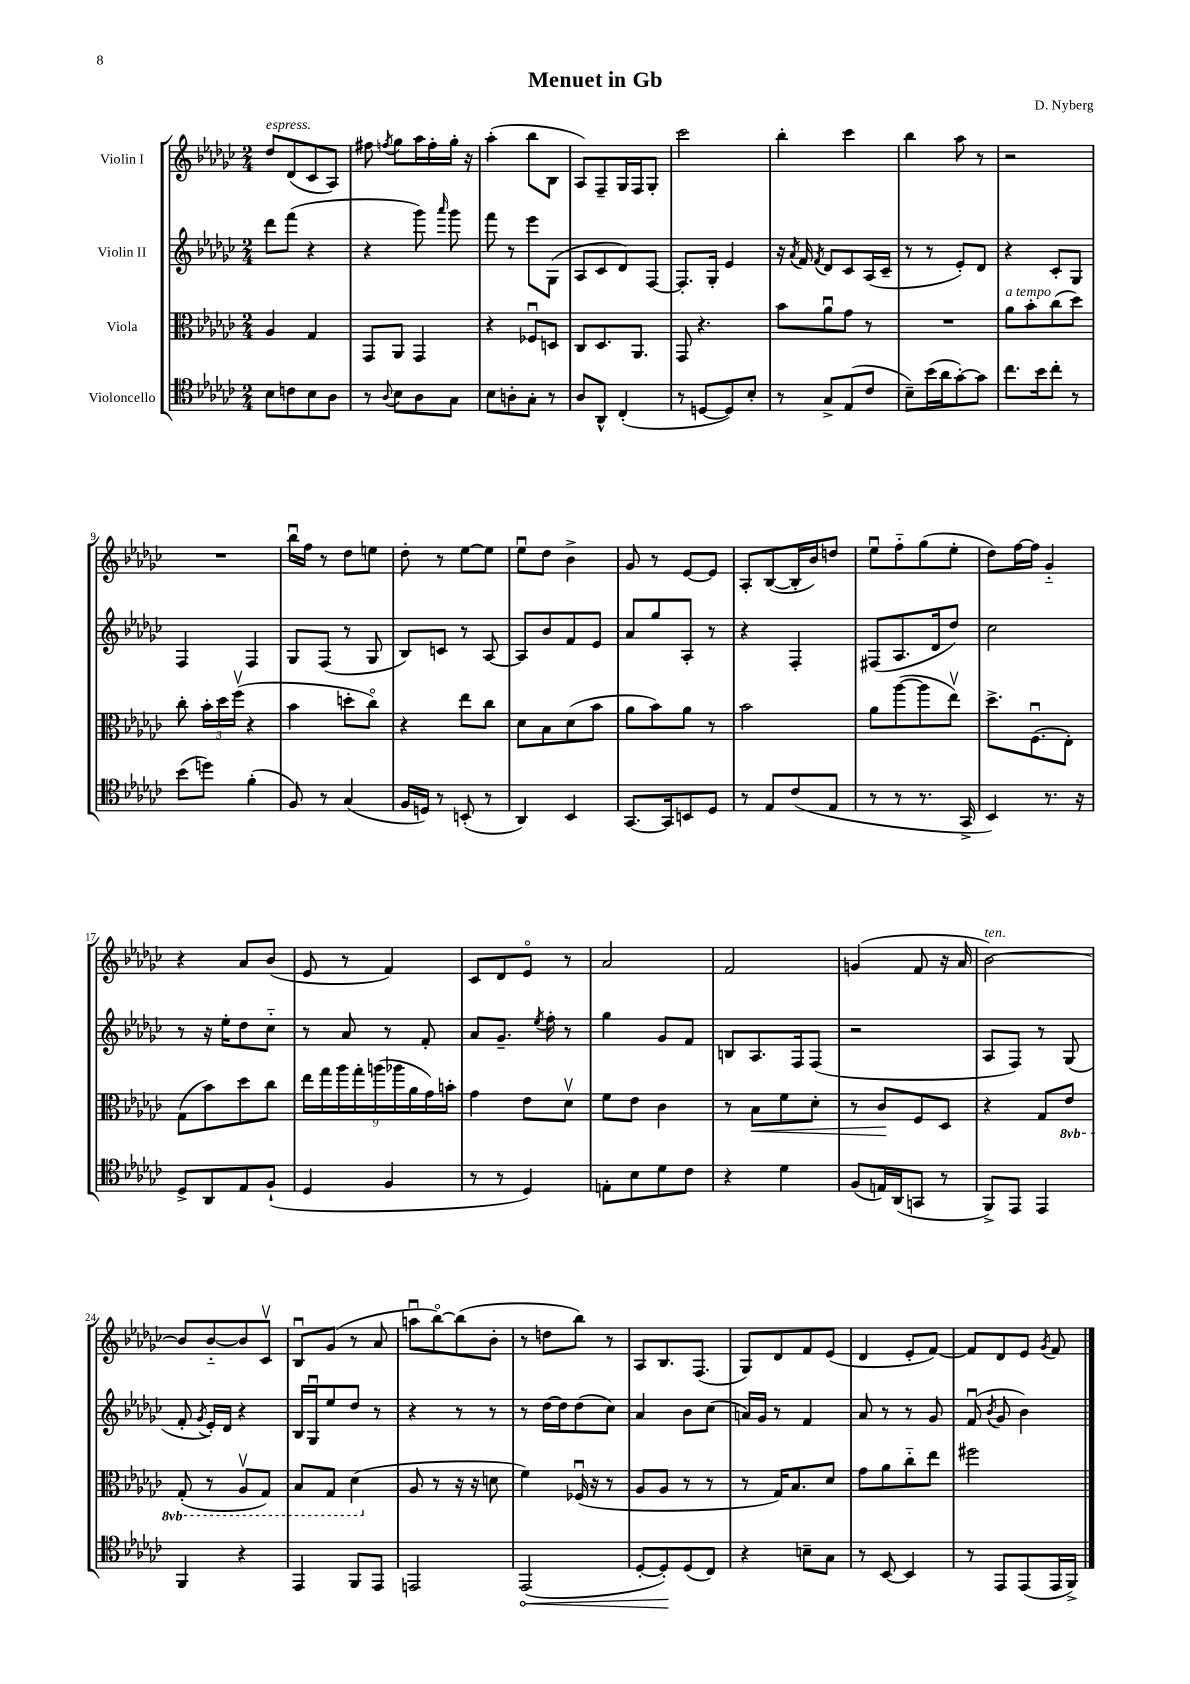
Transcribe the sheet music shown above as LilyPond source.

\header { title = "Menuet in Gb" composer = "D. Nyberg" }
<<
\new StaffGroup <<
\new Staff = "s0" \with { instrumentName = "Violin I" } {
    \clef treble \key ges \major \numericTimeSignature \time 2/4
    \autoBeamOff des''8[^\markup { \italic "espress." } des'8( ces'8 aes8]) |
    fis''8 \acciaccatura { f''8 } ges''8[ aes''16 f''16-. ges''16]-. r16 |
    aes''4-.( bes''8[ bes8] |
    aes8[) f8-- ges16 f16 ges8]-. |
    ces'''2 |
    bes''4-. ces'''4 |
    bes''4 aes''8 r8 |
    r2 |
    R2 |
    bes''16[\downbow f''16] r8 des''8[ e''8] |
    des''8-. r8 ees''8[~ ees''8] |
    ees''8[\downbow des''8] bes'4-> |
    ges'8 r8 ees'8[~ ees'8] |
    aes8[-. bes8~( bes16-. bes'16) d''8] |
    ees''8[\downbow f''8-_ ges''8( ees''8]-. |
    des''8[) f''16~ f''16] ges'4-_ |
    r4 aes'8[ bes'8]( |
    ees'8 r8 f'4) |
    ces'8[ des'8 ees'8]\flageolet r8 |
    aes'2 |
    f'2 |
    g'4( f'8 r16 aes'16 |
    bes'2~^\markup { \italic "ten." }) |
    bes'8[ bes'8~-_ bes'8 ces'8]\upbow |
    bes8[\downbow ges'8]( r8 aes'8 |
    a''8[\downbow bes''8~\flageolet) bes''8( bes'8]-. |
    r8 d''8[ bes''8]) r8 |
    aes8[ bes8. f8.]( |
    ges8[) des'8 f'8 ees'8]( |
    des'4 ees'8[-. f'8]~) |
    f'8[ des'8 ees'8] \acciaccatura { ges'8 } f'8 \bar "|." |
}
\new Staff = "s1" \with { instrumentName = "Violin II" } {
    \clef treble \key ges \major \numericTimeSignature \time 2/4
    \autoBeamOff des'''8[ f'''8]( r4 |
    r4 ges'''8) \grace { aes'''16 } ges'''8 |
    f'''8 r8 ees'''8[ ges8]( |
    aes8[ ces'8 des'8) f8]~ |
    f8.[-. ges16]-. ees'4 |
    r16 \acciaccatura { aes'8 } f'16 \acciaccatura { f'8 } des'8[ ces'8 aes16( ces'16]-- |
    r8 r8 ees'8[-.) des'8] |
    r4 ces'8[-. ges8] |
    f4 f4 |
    ges8[ f8]( r8 ges8 |
    bes8[) c'8] r8 aes8~ |
    aes8[ bes'8 f'8 ees'8] |
    aes'8[ ges''8 aes8]-. r8 |
    r4 f4-. |
    fis8[( aes8. des'16 des''8]) |
    ces''2 |
    r8 r16 ees''16[-. des''8 ces''8]-_ |
    r8 aes'8 r8 f'8-. |
    aes'8[ ges'8.]-- \acciaccatura { ees''8 } f''16-. r8 |
    ges''4 ges'8[ f'8] |
    b8[ aes8. f16 f8]( |
    r2 |
    aes8[ f8]) r8 ges8( |
    f'8-. \acciaccatura { ges'8 } ees'16[-.) des'16] r4 |
    bes16[ ges16\downbow ees''8 des''8] r8 |
    r4 r8 r8 |
    r8 des''16[~ des''16 des''8( ces''8]) |
    aes'4 bes'8[ ces''8]( |
    a'16[) ges'16] r8 f'4 |
    aes'8 r8 r8 ges'8 |
    f'8\downbow( \acciaccatura { bes'8 } ges'8 bes'4) \bar "|." |
}
\new Staff = "s2" \with { instrumentName = "Viola" } {
    \clef alto \key ges \major \numericTimeSignature \time 2/4 \set Staff.ottavationMarkups = #ottavation-simple-ordinals
    \autoBeamOff aes4 ges4 |
    ges,8[ aes,8] ges,4 |
    r4 fes8[\downbow d8] |
    ces8[ des8. aes,8.] |
    ges,8 r4. |
    bes'8[ aes'8\downbow ges'8] r8 |
    R2 |
    aes'8[^\markup { \italic "a tempo" } bes'8-. ces''8( des''8]) |
    ces''8-. \tuplet 3/2 { bes'16[-. des''16 f''16]\upbow( } r4 |
    bes'4 d''8[-. ces''8]\flageolet) |
    r4 ees''8[ ces''8] |
    des'8[ bes8 des'8( bes'8] |
    aes'8[ bes'8) aes'8] r8 |
    bes'2 |
    aes'8[ aes''8~( aes''8 ees''8]\upbow) |
    des''8.[-> f8.\downbow( ees8]-.) |
    ges8[( bes'8) des''8 ces''8] |
    \tuplet 9/8 { ees''16[ ges''16 aes''16 ges''16-. a''16( aes''16 aes'16 ges'16) b'16]-. } |
    ges'4 ees'8[ des'8]\upbow |
    f'8[ ees'8] ces'4 |
    r8 bes8[\< f'8 des'8]-. |
    r8 ces'8[\! f8 des8] |
    r4 ges8[ \ottava #-1 ees8] |
    ges,8-.( r8 aes,8[\upbow ges,8]) |
    bes,8[ ges,8] des4( \ottava #0 |
    aes8 r8 r16 r16 d'8 |
    f'4) fes16\downbow( r16 r8 |
    aes8[ aes8] r8 r8 |
    r8 ges16[) bes8. des'8] |
    ges'8[ aes'8 ces''8-_ ees''8] |
    fis''2 \bar "|." |
}
\new Staff = "s3" \with { instrumentName = "Violoncello" } {
    \clef tenor \key ges \major \numericTimeSignature \time 2/4
    \autoBeamOff bes8[ c'8 bes8 aes8] |
    r8 \appoggiatura { aes8 } bes8[ aes8 ges8] |
    bes8[ a8-. ges8]-. r8 |
    aes8[ aes,8]-^ ces4-.( |
    r8 d8[~ d8) bes8]-. |
    r8 ges8[-> ees8( ces'8] |
    bes8[--) bes'16( aes'16 ges'8~-.) ges'8] |
    ces''8.[ bes'16 ces''8]-. r8 |
    bes'8[( d''8]) f'4-.( |
    f8) r8 ges4( |
    f16[ d16]) r8 b,8-.( r8 |
    aes,4) bes,4 |
    ges,8.[~ ges,16 b,8 des8] |
    r8 ees8[ ces'8( ees8] |
    r8 r8 r8. ges,16-> |
    bes,4) r8. r16 |
    des8[-> aes,8 ees8 f8]-!( |
    des4 f4 |
    r8 r8 des4) |
    e8[-. bes8 des'8 ces'8] |
    r4 des'4 |
    f8[( e16) aes,16( g,8] r8 |
    f,8[->) ees,8] ees,4 |
    f,4 r4 |
    ees,4 f,8[ ees,8] |
    e,2 |
    \once \override Hairpin.circled-tip = ##t ees,2\<( |
    des8[~-. des8-.\!) des8( ces8]) |
    r4 b8[-- ges8] |
    r8 bes,8~ bes,4 |
    r8 ees,8[ ees,8( ees,16 f,16]->) \bar "|." |
}
>>
>>
